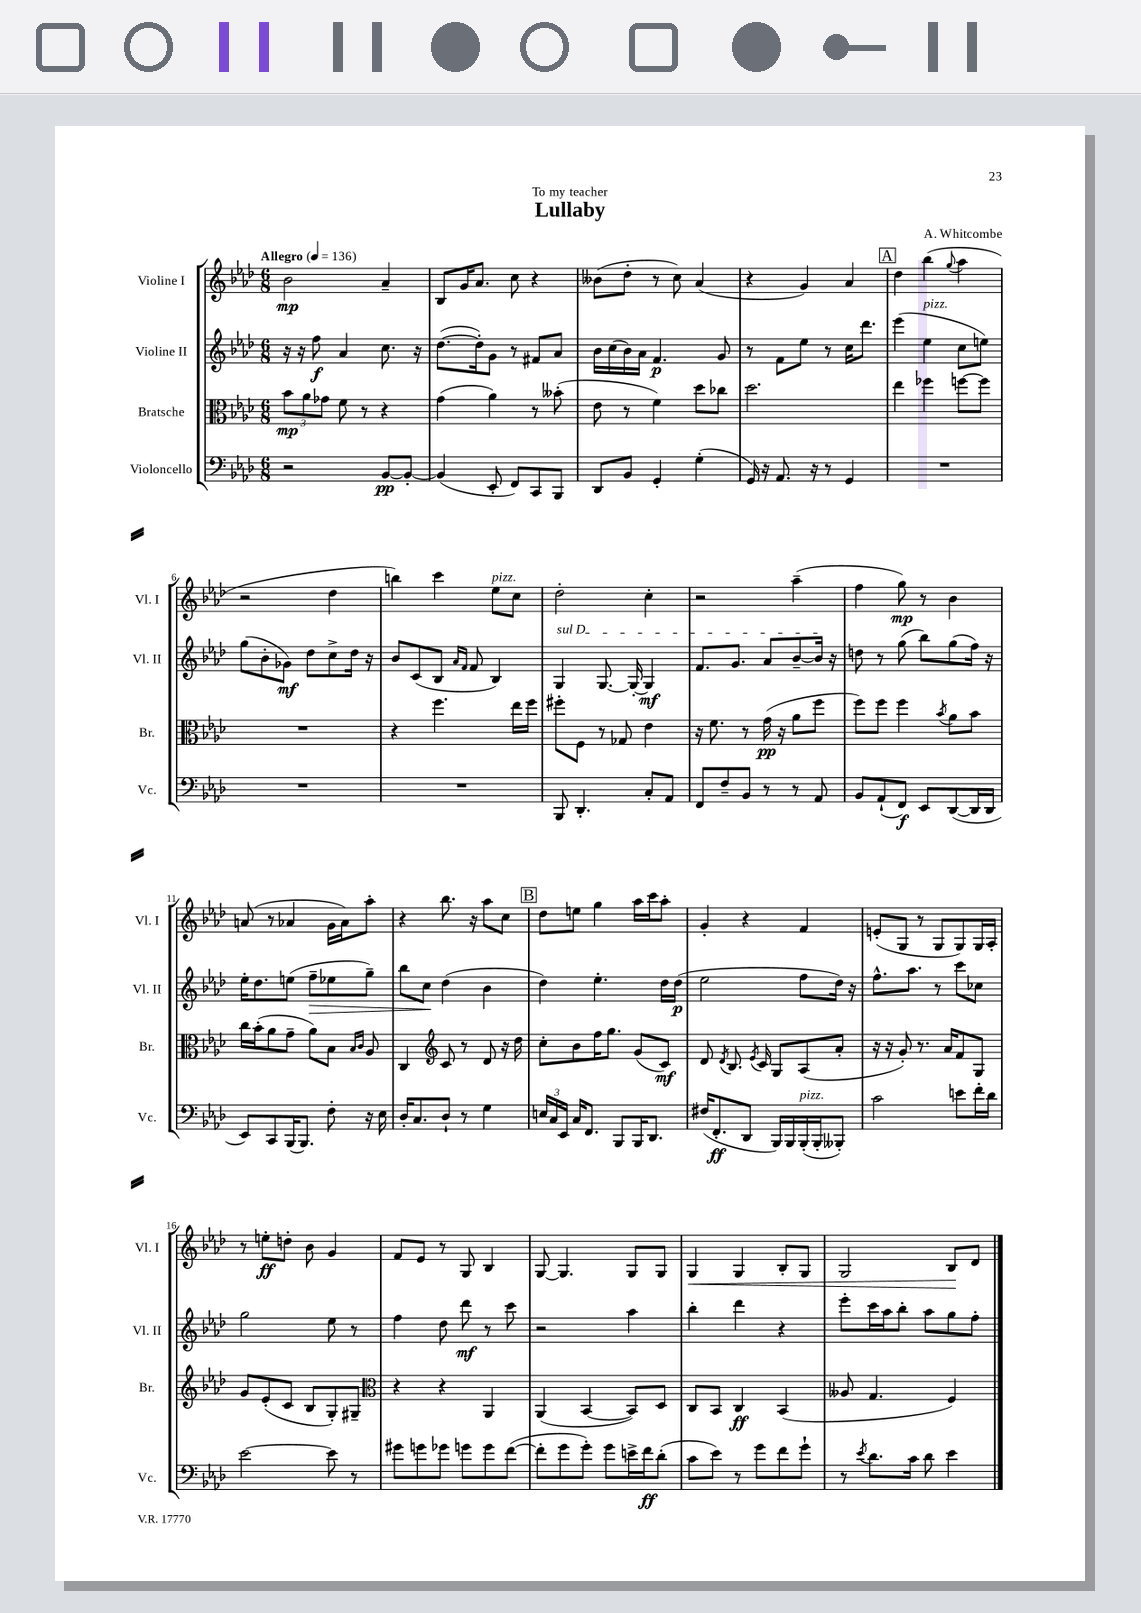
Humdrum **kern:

**kern	**dynam	**kern	**dynam	**kern	**dynam	**kern	**dynam
*part4	*part4	*part3	*part3	*part2	*part2	*part1	*part1
*staff4	*staff4	*staff3	*staff3	*staff2	*staff2	*staff1	*staff1
*I"Violoncello	*	*I"Bratsche	*	*I"Violine II	*	*I"Violine I	*
*I'Vc.	*	*I'Br.	*	*I'Vl. II	*	*I'Vl. I	*
*clefF4	*	*clefC3	*	*clefG2	*	*clefG2	*
*k[b-e-a-d-]	*	*k[b-e-a-d-]	*	*k[b-e-a-d-]	*	*k[b-e-a-d-]	*
*M6/8	*	*M6/8	*	*M6/8	*	*M6/8	*
*MM136	*	*MM136	*	*MM136	*	*MM136	*
=1	=1	=1	=1	=1	=1	=1	=1
!	!	!	!	!	!	!LO:TX:a:B:t=Allegro	!
2r	.	12b-\L	mp	16r	.	2b-\	mp
.	.	.	.	16r	.	.	.
.	.	12a-\	.	.	.	.	.
.	.	.	.	8ff\	f	.	.
.	.	12g-X\J	.	.	.	.	.
.	.	8f\	.	4a-/	.	.	.
.	.	8r	.	.	.	.	.
[8BB-/L	pp	4r	.	8.cc\	.	4a-~/	.
8BB-'/J_	.	.	.	.	.	.	.
.	.	.	.	16r	.	.	.
=2	=2	=2	=2	=2	=2	=2	=2
(4BB-/]	.	(4g\	.	([8.dd-\L	.	8B-/L	.
.	.	.	.	.	.	16g/K	.
.	.	.	.	16dd-'\k])	.	8.a-/J	.
8EE-'/	.	4a-\)	.	8g\J	.	.	.
8FF/L)	.	.	.	8r	.	8cc\	.
8CC/	.	8r	.	8f#X/L	.	4r	.
8BBB-/J	.	(8b--X'\	.	8a-/J	.	.	.
=3	=3	=3	=3	=3	=3	=3	=3
8DD-/L	.	8e-\	.	16b-\LL	.	(8b--X\L	.
.	.	.	.	(16cc\	.	.	.
8BB-/J	.	8r	.	16b-\)	.	8dd-'\J	.
.	.	.	.	16a-\JJ	.	.	.
4GG'/	.	4f\)	.	4.f/	p	8r	.
.	.	.	.	.	.	8cc\)	.
(4G'\	.	8dd-\L	.	.	.	(4a-/	.
.	.	8cc-X\J	.	8g/	.	.	.
=4	=4	=4	=4	=4	=4	=4	=4
16GG/)	.	2.dd-\	.	8r	.	4r	.
16r	.	.	.	.	.	.	.
8.AA-/	.	.	.	8f\L	.	.	.
.	.	.	.	8ee-\J	.	4g/)	.
16r	.	.	.	.	.	.	.
8r	.	.	.	8r	.	.	.
4GG/	.	.	.	16cc\KL	.	4a-/	.
.	.	.	.	8.ddd-\J	.	.	.
!!LO:REH:place=s1:t=A
=5	=5	=5	=5	=5	=5	=5	=5
2.r	.	4ee-\	.	(4eee-\	.	4dd-\	.
!	!	!	!	!LO:TX:a:i:t=pizz.	!	!	!
.	.	4ff-X\	.	4ee-\	.	(4bb-\	.
.	.	.	.	.	.	8qqgg/	.
.	.	[8ffn\L	.	8cc\L	.	4aa-\	.
.	.	8ff\J]	.	8een\J)	.	.	.
!!LO:LB:g=z
=6	=6	=6	=6	=6	=6	=6	=6
2.r	.	2.r	.	(8gg\L	.	2r	.
.	.	.	.	8b-'\	.	.	.
.	.	.	.	8g-X\J)	mf	.	.
.	.	.	.	8dd-\L	.	.	.
.	.	.	.	8cc^\	.	4dd-\	.
.	.	.	.	16dd-\Jk	.	.	.
.	.	.	.	16r	.	.	.
=7	=7	=7	=7	=7	=7	=7	=7
2.r	.	4r	.	8b-/L	.	4bbn\)	.
.	.	.	.	(8c/	.	.	.
.	.	4.ff\	.	8B-/J	.	4ccc\	.
.	.	.	.	16qqa-/LL	.	.	.
.	.	.	.	16qqf/JJ	.	.	.
.	.	.	.	8f/	.	.	.
!	!	!	!	!	!	!LO:TX:a:i:t=pizz.	!
.	.	.	.	4B-/)	.	8ee-\L	.
.	.	16ee-\LL	.	.	.	8cc\J	.
.	.	16ff\JJ	.	.	.	.	.
=8	=8	=8	=8	=8	=8	=8	=8
!	!	!	!	!LO:TX:a:i:t=sul D	!	!	!
8BBB-/	.	8ff#X'\L	.	4G/	.	2dd-'\	.
4.DD-'/	.	8F\J	.	.	.	.	.
.	.	8r	.	[8.G/	.	.	.
.	.	8G-X/	.	.	.	.	.
.	.	.	.	16G'/_	.	.	.
8C'/L	.	4e-\	.	4G/]	mf	4cc'\	.
8AA-/J	.	.	.	.	.	.	.
=9	=9	=9	=9	=9	=9	=9	=9
8FF/L	.	16r	.	8.f/L	.	2r	.
.	.	8.f\	.	.	.	.	.
8F~/	.	.	.	.	.	.	.
.	.	.	.	8.g/J	.	.	.
8BB-/J	.	8r	.	.	.	.	.
8r	.	(16g\	pp	8a-/L	.	.	.
.	.	16r	.	.	.	.	.
8r	.	8a-\L	.	[8b-~/	.	(4aa-~\	.
8AA-/	.	8ff\J	.	16b-/Jk]	.	.	.
.	.	.	.	16r	.	.	.
=10	=10	=10	=10	=10	=10	=10	=10
8BB-/L	.	8ff\L)	.	8ddn\	.	4ff\	.
(8AA-`/	.	8ff\J	.	8r	.	.	.
8FF/J)	f	4ff\	.	(8gg\	.	8gg\)	mp
8EE-/L	.	.	.	8bb-\L)	.	8r	.
.	.	8qb-/	.	.	.	.	.
([8DD-/	.	8a-\L	.	(8gg\	.	4b-\	.
16DD-/L]	.	8b-\J	.	16ff\Jk)	.	.	.
16DD-/JJ	.	.	.	16r	.	.	.
!!LO:LB:g=z
=11	=11	=11	=11	=11	=11	=11	=11
8EE-/L)	.	16cc\LL	.	16ee-'\KL	.	(8an/	.
.	.	(16b-'\J	.	8.dd-\	.	.	.
8CC/	.	8a-\	.	.	.	8r	.
(16BBB-/K	.	8g~\J	.	(8een\J	.	4a-X/	.
8.BBB-/J)	.	.	.	.	.	.	.
!	!	!	!	!	!LO:HP:b	!	!
.	.	8a-\L)	.	8ff~\L	>	.	.
8F'\	.	8B-\J	.	8ee-X\	.	16g\LL	.
.	.	.	.	.	.	16a-\J)	.
.	.	16qqB-/LL	.	.	.	.	.
.	.	16qqc/JJ	.	.	.	.	.
16r	.	8A-/	.	8gg~\J)	.	8aa-'\J	.
16E-\	.	.	.	.	.	.	.
=12	=12	=12	=12	=12	=12	=12	=12
16D-'/KL	.	4C/	.	8bb-\L	.	4r	.
8.C/	.	.	.	.	.	.	.
.	.	.	.	8cc\J	.	.	.
*	*	*clefG2	*	*	*	*	*
8D-`/J	.	8c/	.	(4dd-\	]	8.bb-\	.
8r	.	8r	.	.	.	.	.
.	.	.	.	.	.	16r	.
4G\	.	8d-/	.	4b-\	.	8aa-\L	.
.	.	16r	.	.	.	8cc\J	.
.	.	16dd-\	.	.	.	.	.
!!LO:REH:place=s1:t=B
=13	=13	=13	=13	=13	=13	=13	=13
24En/LL	.	8cc'\L	.	4dd-\)	.	8dd-\L	.
24C/	.	.	.	.	.	.	.
24EE-/JJ	.	.	.	.	.	.	.
16C/KL	.	8b-\	.	.	.	8een\J	.
8.FF/J	.	.	.	.	.	.	.
.	.	16ff\K	.	4.ee-'\	.	4gg\	.
.	.	8.gg\J	.	.	.	.	.
8BBB-/L	.	.	.	.	.	.	.
16BBB-/K	.	(8g/L	.	.	.	16aa-\LL	.
8.DD-/J	.	.	.	.	.	16ccc\J	.
.	.	8c/J)	mf	16dd-\LL	.	8aa-'\J	.
.	.	.	.	(16dd-\JJ	p	.	.
=14	=14	=14	=14	=14	=14	=14	=14
(16F#X/KL	.	8d-/	.	2ee-\	.	4g'/	.
8.FF'/	ff	.	.	.	.	.	.
.	.	8qd-/	.	.	.	.	.
.	.	8.B-/	.	.	.	.	.
8DD-/J	.	.	.	.	.	4r	.
.	.	8qe-/	.	.	.	.	.
.	.	16c/	.	.	.	.	.
16BBB-/LL)	.	8G/L	.	.	.	.	.
16BBB-/	.	.	.	.	.	.	.
!LO:TX:a:i:t=pizz.	!	!	!	!	!	!	!
(16BBB-'/	.	(8A-/	.	8ff\L	.	4f/	.
16BBB-'/J	.	.	.	.	.	.	.
8BBB--X'/J)	.	8a-'/J	.	16dd-\Jk)	.	.	.
.	.	.	.	16r	.	.	.
=15	=15	=15	=15	=15	=15	=15	=15
2c\	.	16r	.	8.ff^^\L	.	(8en'/L	.
.	.	16r	.	.	.	.	.
.	.	8g'/)	.	.	.	8G/J	.
.	.	.	.	8.aa-\J	.	.	.
.	.	8.r	.	.	.	8r	.
.	.	.	.	8r	.	8G/L	.
.	.	16a-/KL	.	.	.	.	.
8en\L	.	8f/	.	8ccc\L	.	8G/)	.
16f'\L	.	8G/J	.	8cc-X\J	.	16G/L	.
16d-\JJ	.	.	.	.	.	16A-'/JJ	.
!!LO:LB:g=z
=16	=16	=16	=16	=16	=16	=16	=16
[2e-\	.	8g/L	.	2gg\	.	8r	.
.	.	(8e-'/	.	.	.	8een'\L	ff
.	.	8c/J	.	.	.	8ddn'\J	.
.	.	8B-/L	.	.	.	8b-\	.
8e-\]	.	8G'/)	.	8ee-\	.	4g/	.
8r	.	8G#X~/J	.	8r	.	.	.
=17	=17	=17	=17	=17	=17	=17	=17
*	*	*clefC3	*	*	*	*	*
8g#X\L	.	4r	.	4ff\	.	8f/L	.
8gn\	.	.	.	.	.	8e-/J	.
8g-X\J	.	4r	.	8dd-\	.	8r	.
8gn\L	.	.	.	8ddd-\	mf	8G/	.
8g\	.	4AA-/	.	8r	.	4B-/	.
([8f\J	.	.	.	8ccc\	.	.	.
=18	=18	=18	=18	=18	=18	=18	=18
8f'\L]	.	(4AA-/	.	2r	.	[8G/	.
8g\	.	.	.	.	.	4.G/]	.
8g'\J)	.	[4BB-/	.	.	.	.	.
8g\L	.	.	.	.	.	.	.
16en^\L	.	8BB-/L])	.	4aa-\	.	8G/L	.
16f\J	ff	.	.	.	.	.	.
(8d-'\J	.	8D-/J	.	.	.	8G/J	.
=19	=19	=19	=19	=19	=19	=19	=19
!	!	!	!	!	!	!	!LO:HP:b
8c\L	.	8C/L	.	4bb-'\	.	4G/	<
8e-\J)	.	8BB-/J	.	.	.	.	.
8r	.	4C/	ff	4ddd-\	.	4G/	.
8g\L	.	.	.	.	.	.	.
8f\	.	(4BB-/	.	4r	.	8B-'/L	.
8g`\J	.	.	.	.	.	8G/J	.
=20	=20	=20	=20	=20	=20	=20	=20
8r	.	8A--X/	.	8eee-'\L	.	2G/	.
8qe-/	.	.	.	.	.	.	.
8.d-\L	.	4.G/	.	16ccc\L	.	.	.
.	.	.	.	16aa-\J	.	.	.
.	.	.	.	8bb-'\J	.	.	.
16c\Jk	.	.	.	.	.	.	.
8d-\	.	.	.	8aa-\L	.	.	.
4e-\	.	4F/)	.	8gg\	.	8B-/L	.
.	.	.	.	8ff'\J	.	8d-/J	[
==	==	==	==	==	==	==	==
*-	*-	*-	*-	*-	*-	*-	*-
